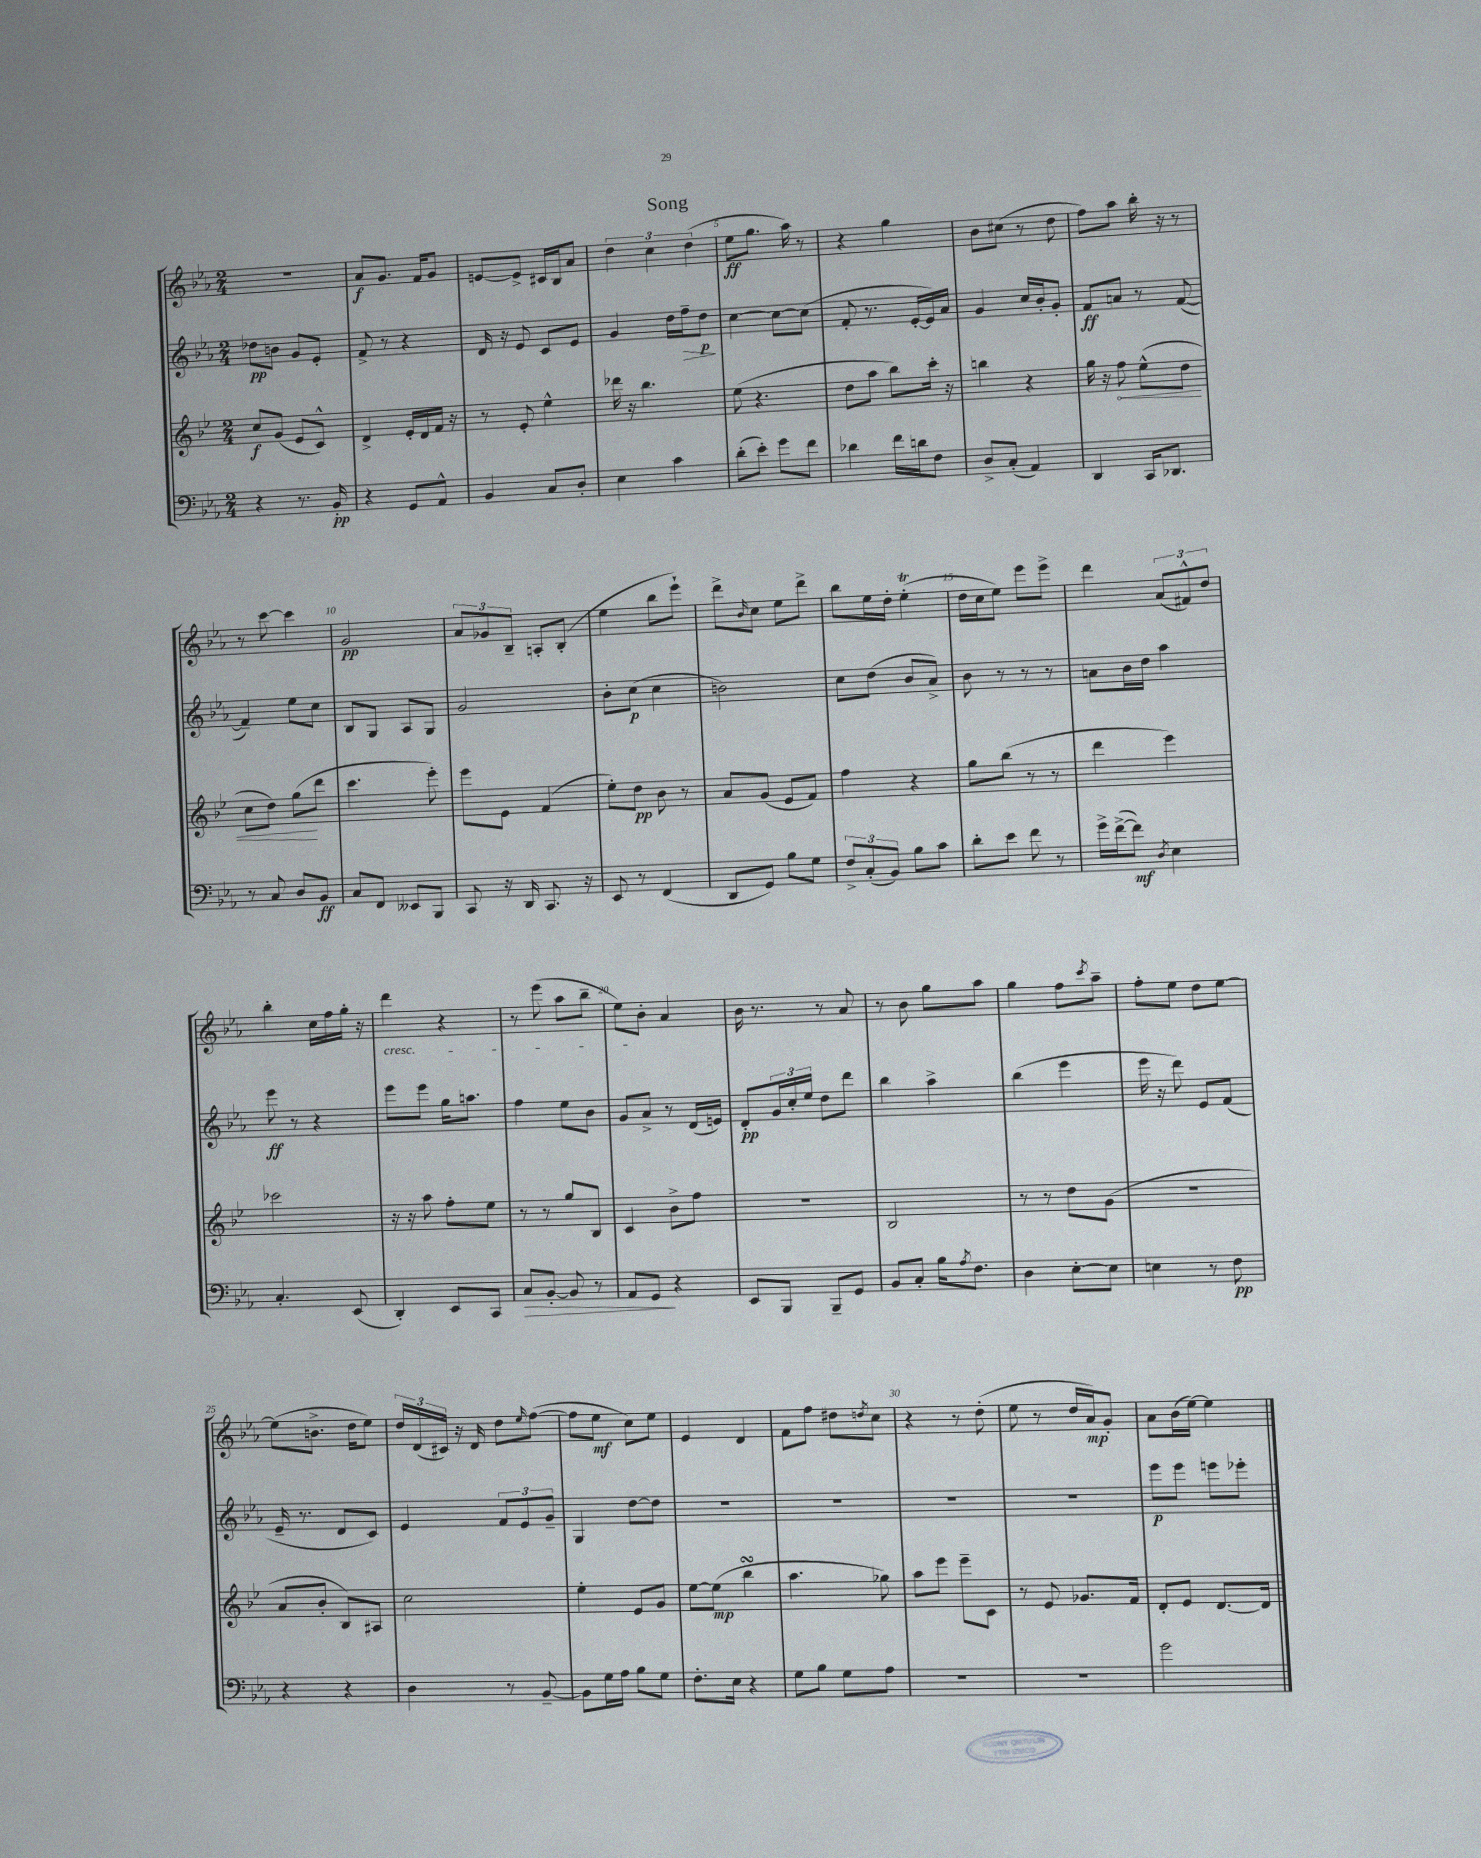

**kern	**dynam	**kern	**dynam	**kern	**dynam	**kern	**dynam
*part4	*part4	*part3	*part3	*part2	*part2	*part1	*part1
*staff4	*staff4	*staff3	*staff3	*staff2	*staff2	*staff1	*staff1
*clefF4	*	*clefG2	*	*clefG2	*	*clefG2	*
*k[b-e-a-]	*	*k[b-e-]	*	*k[b-e-a-]	*	*k[b-e-a-]	*
*M2/4	*	*M2/4	*	*M2/4	*	*M2/4	*
=1	=1	=1	=1	=1	=1	=1	=1
4r	.	8cc/L	f	8dd-X\L	pp	2r	.
.	.	(8g/J	.	8bn\J	.	.	.
8.r	.	8e-/L	.	8g/L	.	.	.
.	.	8c^^/J)	.	8e-'/J	.	.	.
16BB-'/	pp	.	.	.	.	.	.
=2	=2	=2	=2	=2	=2	=2	=2
4r	.	4d^/	.	8f^/	.	8a-/L	f
.	.	.	.	8r	.	8.g/J	.
8GG/L	.	16e-'/LL	.	4r	.	.	.
.	.	16d/	.	.	.	16f/KL	.
8AA-^^/J	.	16f/JJ	.	.	.	8g/J	.
.	.	16r	.	.	.	.	.
=3	=3	=3	=3	=3	=3	=3	=3
4BB-/	.	8r	.	16d/	.	[8en/L	.
.	.	.	.	16r	.	.	.
.	.	8e-'/	.	8e-/	.	8e^/J]	.
8C/L	.	4ee-^^\	.	8c/L	.	16c#X/LL	.
.	.	.	.	.	.	16B-/J	.
8D'/J	.	.	.	8e-/J	.	8a-/J	.
=4	=4	=4	=4	=4	=4	=4	=4
4E-\	.	16ddd-X\	.	4g/	.	6dd\	.
.	.	16r	.	.	.	.	.
.	.	4.bb-\	.	.	.	.	.
.	.	.	.	.	.	6cc\	.
4c\	.	.	.	16dd\LL	.	.	.
!	!	!	!	!	!LO:HP:b	!	!
.	.	.	.	16ff~\J	>	.	.
.	.	.	.	.	.	(6dd\	.
.	.	.	.	8dd\J	p	.	.
.	.	.	.	.	]	.	.
=5	=5	=5	=5	=5	=5	=5	=5
(8d'\L	.	(8ee-\	.	[4cc\	.	8ee-\L	ff
8e-'\J)	.	4.r	.	.	.	8.gg\J	.
8g\L	.	.	.	8cc\L_	.	.	.
.	.	.	.	.	.	16aa-\)	.
8f\J	.	.	.	(8cc\J]	.	8r	.
=6	=6	=6	=6	=6	=6	=6	=6
4d-X\	.	8dd\L	.	8f'/	.	4r	.
.	.	8aa\J	.	8.r	.	.	.
16f\LL	.	8bb-\L)	.	.	.	4gg\	.
16dn\J	.	.	.	[16e-'/LL	.	.	.
8F\J	.	16ccc'\Jk	.	16e-/])	.	.	.
.	.	16r	.	16a-/JJ	.	.	.
=7	=7	=7	=7	=7	=7	=7	=7
8D^/L	.	4bbn\	.	4g/	.	8b-\L	.
(8C'/J	.	.	.	.	.	(8cc#X\J	.
4AA-/)	.	4r	.	16cc/LL	.	8r	.
.	.	.	.	16b-'/J	.	.	.
.	.	.	.	8g'/J	.	8dd\	.
=8	=8	=8	=8	=8	=8	=8	=8
4DD/	.	16gg\	.	8f/L	ff	8ff\L)	.
.	.	16r	.	.	.	.	.
!	!	!	!LO:HP:b	!	!	!	!
.	.	8ff\	<	8an/J	.	8aa-\J	.
16CC/KL	.	(8ee-^^\L	.	8r	.	16bb-'\	.
8.DD-X/J	.	.	.	.	.	16r	.
.	.	8dd\J	.	([8f/	.	8r	.
!!LO:LB:g=z
=9	=9	=9	=9	=9	=9	=9	=9
8r	.	8cc\L	.	4f~/])	.	8r	.
8C/	.	8dd\J)	.	.	.	[8ccc\	.
8D/L	.	(8gg\L	.	8ee-\L	.	4ccc\]	.
8BB-/J	ff	8ddd\J	[	8cc\J	.	.	.
=10	=10	=10	=10	=10	=10	=10	=10
8C/L	.	4.ccc\	.	8B-/L	.	2g/	pp
8FF/J	.	.	.	8G/J	.	.	.
8EE--X/L	.	.	.	8A-/L	.	.	.
8BBB-/J	.	8eee-'\)	.	8G/J	.	.	.
=11	=11	=11	=11	=11	=11	=11	=11
8CC/	.	8eee-\L	.	2g/	.	12a-/L	.
.	.	.	.	.	.	12g-X/	.
16r	.	8e-\J	.	.	.	.	.
.	.	.	.	.	.	12B-~/J	.
16DD/	.	.	.	.	.	.	.
8.CC/	.	(4f/	.	.	.	8An'/L	.
.	.	.	.	.	.	(8B-'/J	.
16r	.	.	.	.	.	.	.
=12	=12	=12	=12	=12	=12	=12	=12
8EE-/	.	8ee-'\L)	.	8b-'\L	.	4ee-\	.
8r	.	8dd\J	pp	(8cc\J	p	.	.
(4FF/	.	8b-\	.	4cc\	.	8bb-\L	.
.	.	8r	.	.	.	8eee-`\J)	.
=13	=13	=13	=13	=13	=13	=13	=13
8DD/L	.	8a/L	.	2bn\)	.	8ddd^\L	.
.	.	.	.	.	.	16qqb-/	.
8GG/J)	.	(8g/J	.	.	.	8cc\J	.
8B-\L	.	8e-/L	.	.	.	8ee-\L	.
8G\J	.	8f/J)	.	.	.	8ddd^\J	.
=14	=14	=14	=14	=14	=14	=14	=14
12F^/L	.	4ff\	.	8cc\L	.	8bb-\L	.
(12C'/	.	.	.	.	.	.	.
.	.	.	.	(8dd\J	.	16ee-\L	.
12BB-/J)	.	.	.	.	.	.	.
.	.	.	.	.	.	16dd'\JJ	.
8B-\L	.	4r	.	8b-/L	.	(4ee-T'\	.
8c\J	.	.	.	8a-^/J)	.	.	.
=15	=15	=15	=15	=15	=15	=15	=15
8d'\L	.	8gg\L	.	8b-\	.	16dd\LL	.
.	.	.	.	.	.	16cc\J	.
8e-\J	.	(8bb-\J	.	8r	.	8ee-\J)	.
8f\	.	8r	.	8r	.	8eee-\L	.
8r	.	8r	.	8r	.	8eee-^\J	.
=16	=16	=16	=16	=16	=16	=16	=16
16g^\LL	.	4ddd\	.	8an\L	.	4ddd\	.
([16f^\J	.	.	.	.	.	.	.
8f\J])	mf	.	.	16b-\L	.	.	.
.	.	.	.	16dd\JJ	.	.	.
8qD/	.	.	.	.	.	.	.
4E-\	.	4eee-\)	.	4aa-\	.	(12a-/L	.
.	.	.	.	.	.	12f#X^^/)	.
.	.	.	.	.	.	12dd/J	.
!!LO:LB:g=z
=17	=17	=17	=17	=17	=17	=17	=17
4.C'/	.	2ccc-X\	.	8eee-\	ff	4bb-'\	.
.	.	.	.	8r	.	.	.
.	.	.	.	4r	.	16cc\LL	.
.	.	.	.	.	.	16ff\	.
(8EE-/	.	.	.	.	.	16gg'\JJ	.
.	.	.	.	.	.	16r	.
=18	=18	=18	=18	=18	=18	=18	=18
!	!	!	!	!	!	!LO:TX:b:i:t=cresc.	!
4DD'/)	.	16r	.	8eee-\L	.	4ddd\	.
.	.	16r	.	.	.	.	.
.	.	8aa\	.	8eee-\J	.	.	.
8EE-/L	.	8ff'\L	.	16gg\KL	.	4r	.
.	.	.	.	8.aan\J	.	.	.
8CC/J	.	8ee-\J	.	.	.	.	.
=19	=19	=19	=19	=19	=19	=19	=19
!	!LO:HP:b	!	!	!	!	!	!
8C/L	>	8r	.	4ff\	.	8r	.
[8BB-'/J	.	8r	.	.	.	(8eee-\	.
8BB-/]	.	8gg/L	.	8ee-\L	.	8aa-\L	.
8r	.	8B-/J	.	8b-\J	.	8bb-~\J	.
=20	=20	=20	=20	=20	=20	=20	=20
8AA-/L	.	4c/	.	8g/L	.	8ee-\L)	.
8GG/J	.	.	.	8a-^/J	.	8b-'\J	.
4r	]	8b-^\L	.	8r	.	4a-/	.
.	.	8ff\J	.	(16d/LL	.	.	.
.	.	.	.	16en/JJ)	.	.	.
=21	=21	=21	=21	=21	=21	=21	=21
8EE-/L	.	2r	.	8d'/L	pp	16b-\	.
.	.	.	.	.	.	8.r	.
8BBB-/J	.	.	.	24g/L	.	.	.
.	.	.	.	24cc'/	.	.	.
.	.	.	.	24ee-/JJ	.	.	.
8BBB-~/L	.	.	.	8dd\L	.	8r	.
8GG/J	.	.	.	8ddd\J	.	8a-/	.
=22	=22	=22	=22	=22	=22	=22	=22
8BB-/L	.	2B-/	.	4bb-\	.	8r	.
8C'/J	.	.	.	.	.	8b-\	.
16B-\KL	.	.	.	4aa-^\	.	8gg\L	.
8qA-/	.	.	.	.	.	.	.
8.F\J	.	.	.	.	.	.	.
.	.	.	.	.	.	8aa-\J	.
=23	=23	=23	=23	=23	=23	=23	=23
4D\	.	8r	.	(4bb-\	.	4gg\	.
.	.	8r	.	.	.	.	.
[8E-'\L	.	8dd\L	.	4eee-\	.	8ff\L	.
.	.	.	.	.	.	8qccc/	.
8E-\J]	.	(8g\J	.	.	.	8aa-~\J	.
=24	=24	=24	=24	=24	=24	=24	=24
4En\	.	2r	.	16eee-\	.	8ff'\L	.
.	.	.	.	16r	.	.	.
.	.	.	.	8ddd\)	.	8ee-\J	.
8r	.	.	.	8e-/L	.	8dd\L	.
8F\	pp	.	.	(8f/J	.	[8ee-\J	.
!!LO:LB:g=z
=25	=25	=25	=25	=25	=25	=25	=25
4r	.	8a/L	.	16e-~/	.	(8ee-\L]	.
.	.	.	.	8.r	.	.	.
.	.	8b-'/J	.	.	.	8.bn^\J	.
4r	.	8B-/L)	.	8d/L	.	.	.
.	.	.	.	.	.	16dd\KL	.
.	.	8A#X/J	.	8c/J)	.	8ee-\J)	.
=26	=26	=26	=26	=26	=26	=26	=26
4D\	.	2cc\	.	4e-/	.	24dd/LL	.
.	.	.	.	.	.	(24d/	.
.	.	.	.	.	.	24c#X/JJ)	.
.	.	.	.	.	.	16r	.
.	.	.	.	.	.	16d/	.
8r	.	.	.	12f/L	.	8dd\L	.
.	.	.	.	12e-/	.	.	.
.	.	.	.	.	.	16qqee-/	.
[8BB-~/	.	.	.	.	.	([8ff\J	.
.	.	.	.	12g~/J	.	.	.
=27	=27	=27	=27	=27	=27	=27	=27
8BB-\L]	.	4ee-'\	.	4G/	.	8ff\L]	.
16G\L	.	.	.	.	.	8ee-\J	mf
16A-\JJ	.	.	.	.	.	.	.
8B-\L	.	8e-/L	.	[8dd\L	.	8cc\L)	.
8G\J	.	8g/J	.	8dd\J]	.	8ee-\J	.
=28	=28	=28	=28	=28	=28	=28	=28
8.F'\L	.	[8ee-\L	.	2r	.	4e-/	.
.	.	(8ee-\J]	mp	.	.	.	.
16E-\Jk	.	.	.	.	.	.	.
4r	.	4bb-sSSs\	.	.	.	4d/	.
=29	=29	=29	=29	=29	=29	=29	=29
8G\L	.	4.aa\	.	2r	.	8f\L	.
8B-\J	.	.	.	.	.	8ff\J	.
8G\L	.	.	.	.	.	8dd#X\L	.
.	.	.	.	.	.	8qddn/	.
8A-\J	.	8gg-X\)	.	.	.	8cc\J	.
=30	=30	=30	=30	=30	=30	=30	=30
2r	.	8aa\L	.	2r	.	4r	.
.	.	8eee-\J	.	.	.	.	.
.	.	8eee-~\L	.	.	.	8r	.
.	.	8c\J	.	.	.	(8dd'\	.
=31	=31	=31	=31	=31	=31	=31	=31
2r	.	8r	.	2r	.	8ee-\	.
.	.	8e-/	.	.	.	8r	.
.	.	8.g-X/L	.	.	.	16dd/LL	.
.	.	.	.	.	.	16a-/J)	mp
.	.	.	.	.	.	8g'/J	.
.	.	16f/Jk	.	.	.	.	.
=32	=32	=32	=32	=32	=32	=32	=32
2g\	.	8d'/L	.	8eee-\L	p	8a-\L	.
.	.	8e-/J	.	8eee-\J	.	(16b-\L	.
.	.	.	.	.	.	[16ee-\JJ)	.
.	.	[8.d/L	.	8eeen\L	.	4ee-\]	.
.	.	.	.	8eee-X'\J	.	.	.
.	.	16d/Jk]	.	.	.	.	.
==	==	==	==	==	==	==	==
*-	*-	*-	*-	*-	*-	*-	*-
